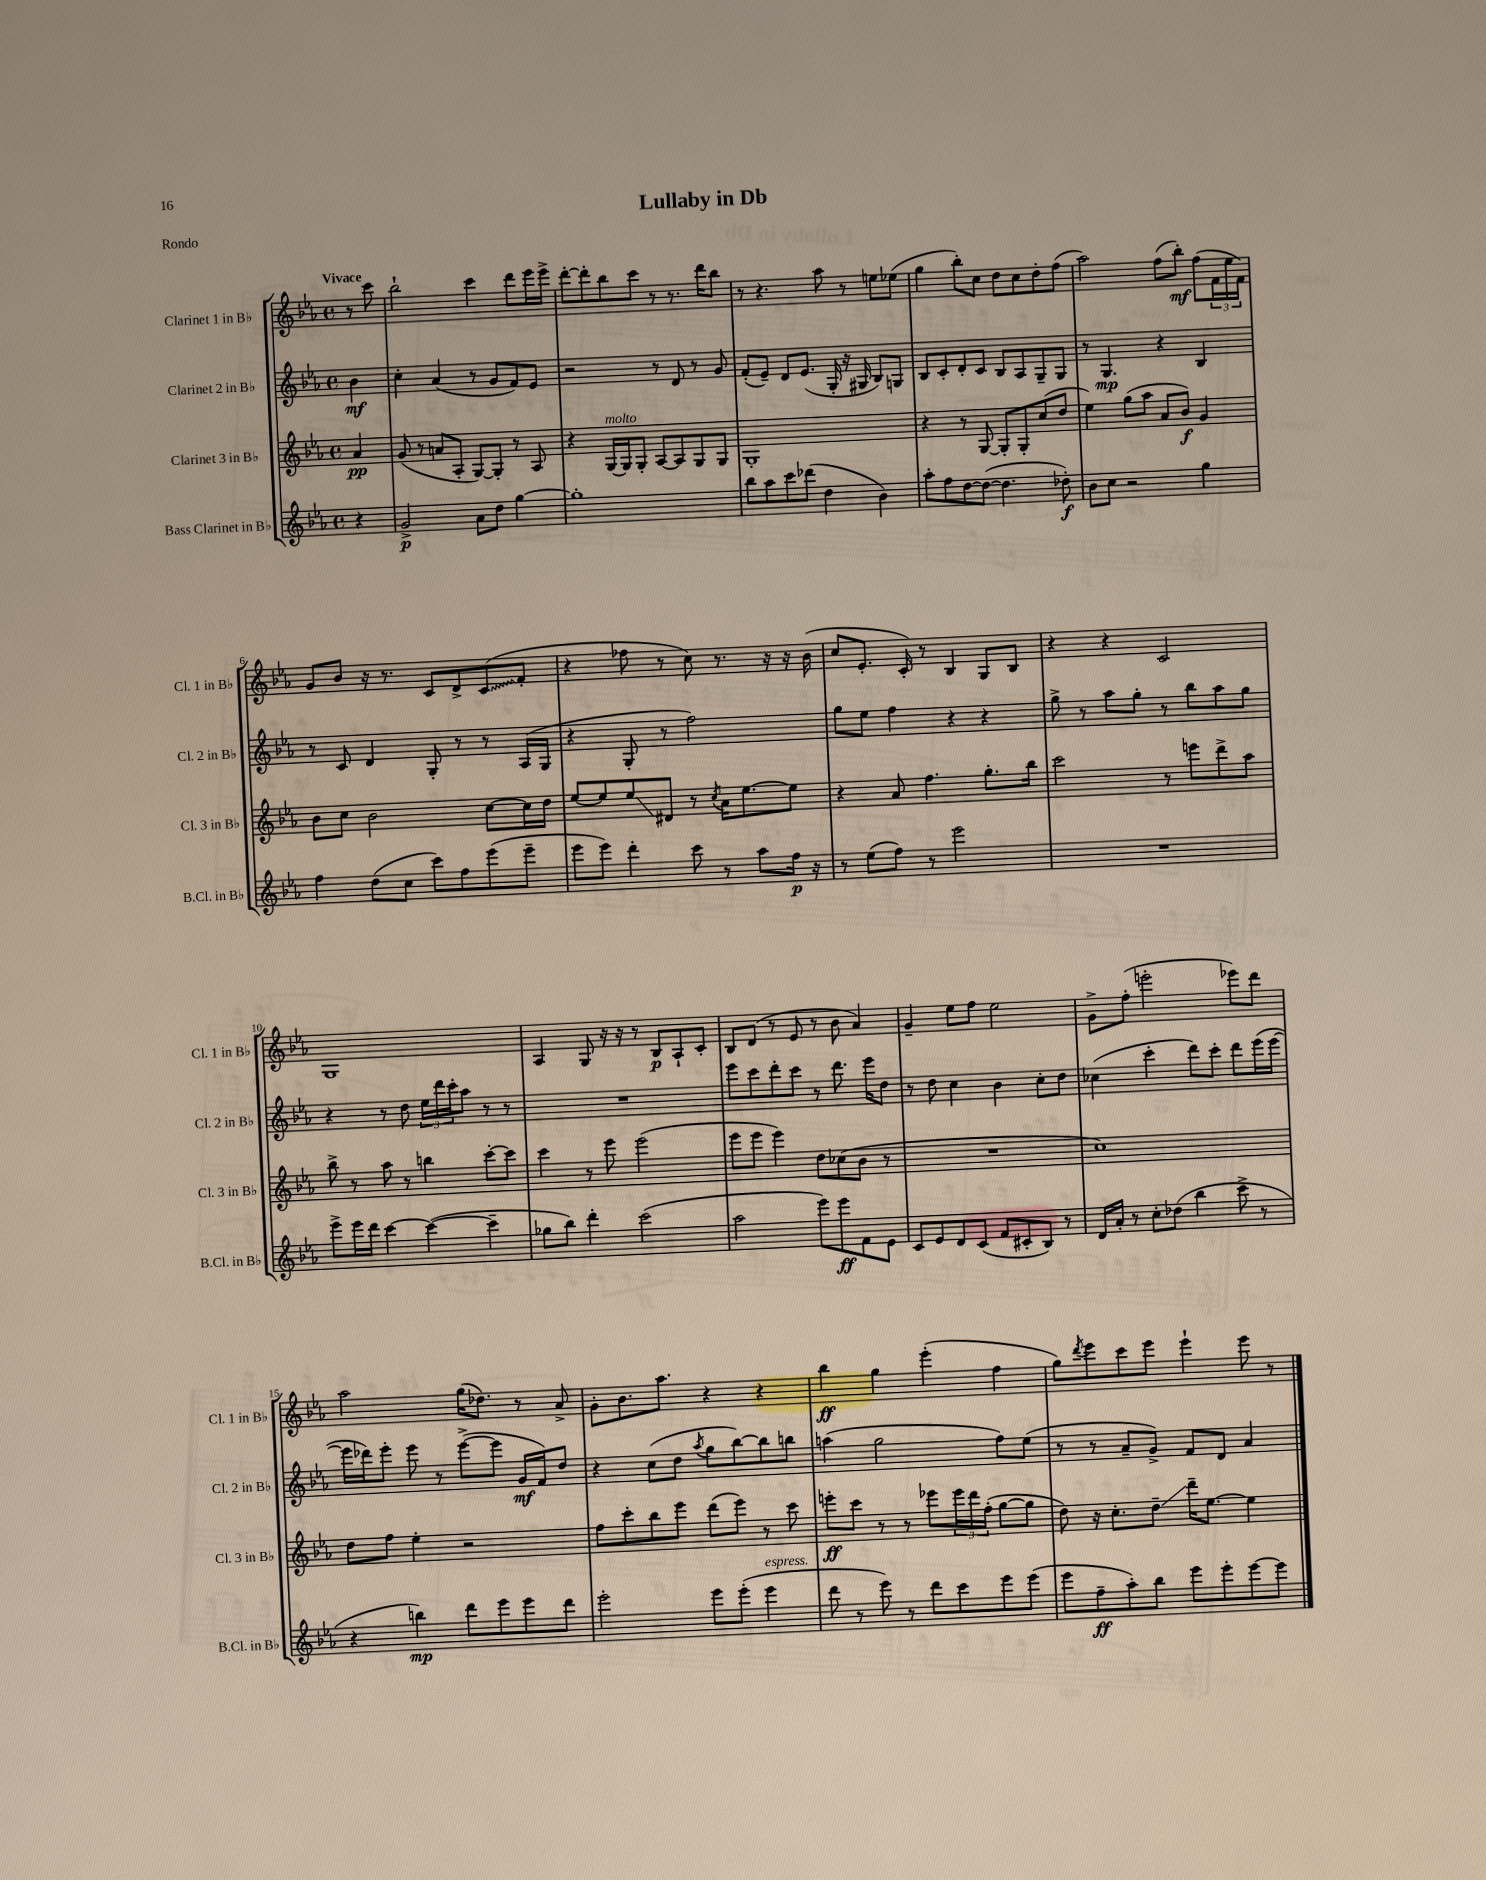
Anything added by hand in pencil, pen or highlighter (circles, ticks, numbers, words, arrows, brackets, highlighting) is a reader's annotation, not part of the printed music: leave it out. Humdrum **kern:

**kern	**kern	**kern	**kern
*staff4	*staff3	*staff2	*staff1
*clefG2	*clefG2	*clefG2	*clefG2
*k[b-e-a-]	*k[b-e-a-]	*k[b-e-a-]	*k[b-e-a-]
*M4/4	*M4/4	*M4/4	*M4/4
*met(c)	*met(c)	*met(c)	*met(c)
4r	4a-/	4b-\	8r
.	.	.	8ccc\
=	=	=	=
2g^/	(8g/	4cc'\	2bb-`\
.	8r	.	.
.	8a/L	(4a-/	.
.	8A-'/J	.	.
8a-\L	[8G/L)	8r	4ccc\
8dd\J	8G'/]J	8g/L	.
[4gg\	8r	8f/)	8ddd\L
.	8A-/	8e-/J	16eee-\L
.	.	.	16eee-^\JJ
=	=	=	=
1gg']	4r	2r	[8ddd'\L
.	.	.	8ddd'\]
.	[16G/LL	.	8bb-\
.	16G/]J	.	.
.	8G'/J	.	8ccc\J
.	[8A-/L	8r	8r
.	8A-/]	8d/	8.r
.	8G/	8r	.
.	.	.	16ddd\LK
.	8G/J	8g/	8bb-\J
=	=	=	=
8bb-\L	1G'	(8f'/L	8r
8aa-\	.	8e-~/J)	4.r
8ccc\	.	8d/L	.
(8ddd-\J	.	(8.e-/J	.
4dd\	.	.	8aa-\
.	.	16G'/	.
.	.	16r	8r
.	.	16G#/	.
4b-\)	.	8B-/L)	8ee\L
.	.	8G/J	(8ee-\J
=	=	=	=
8aa-'\L	4r	8B-/L	4gg\
8ff\	.	8c'/	.
[8dd\	8r	8d'/	8bb-'\L)
(8dd\_J	[8G/	8c/J	8cc\J
4.dd\]	8G'/]L	8B-/L	8dd\L
.	8G'/	8A-/	8cc\
.	(8cc/	8G~/	8dd'\
8dd-'\)	8dd/J	8G/J	(8ff\J
=	=	=	=
8b-\L	4ee-\)	8r	2aa-\)
8cc\J	.	4.G/	.
2r	(8gg\L	.	.
.	8aa-\J	.	.
.	8a-/L	4r	(8ff\L
.	8b-/J)	.	8bb-'\J)
4gg\	4g/	4B-/	(8ff\L
.	.	.	24f\L
.	.	.	24ee-\
.	.	.	24f\JJ)
=	=	=	=
4ff\	8b-\L	8r	8g/L
.	8cc\J	8c/	8b-/J
(8dd\L	2b-\	4d/	16r
.	.	.	8.r
8cc\J	.	.	.
8ccc\L)	.	8G'/	8c/L
8ff\	.	8r	8d^/
(8eee-\	[8cc\L	8r	(8c/
8eee-~\J	16cc\]L	(16A-/LL	8f'/J
.	16dd\JJ	16G/JJ	.
=	=	=	=
8eee-\L	[8ee-/L	4r	4r
8eee-\J)	8ee-/]	.	.
4ddd'\	8ee-/	8G'/	8ff-\
.	8d#/J	8r	8r
8ccc\	8r	2ff\)	8cc\)
.	8qcc/	.	.
8r	16a-\LK	.	8.r
.	[8.ee-\	.	.
8aa-\L	.	.	.
.	.	.	16r
16ff\Jk	8ee-\]J	.	16r
16r	.	.	(16b-\
=	=	=	=
8r	4r	8gg\L	8cc/L
(8ee-\L	.	8ee-\J	8.e-'/J
8ff\J)	8a-/	4ff\	.
.	.	.	16c'/)
8r	4.ff\	.	8r
2eee-\	.	4r	4B-/
.	8.gg'\L	4r	8G/L
.	.	.	8B-/J
.	16bb-\Jk	.	.
=	=	=	=
1r	2ccc\	8gg^\	4r
.	.	8r	.
.	.	8aa-\L	4r
.	.	8gg'\J	.
.	8r	8r	2c/
.	8eee\L	8bb-\L	.
.	8ddd^\	8aa-\	.
.	8aa-\J	8gg\J	.
=	=	=	=
8eee-^\L	8bb-^\	4r	1G
16eee-\L	8r	.	.
16ddd\JJ	.	.	.
[4ccc\	8aa-\	8r	.
.	8r	8dd\	.
(4ccc\_	4bb\	24ee-\LL	.
.	.	24ddd\	.
.	.	24ccc'\J	.
.	.	8aa-\J	.
4ccc~\]	[8ccc'\L	8r	.
.	8ccc\]J	8r	.
=	=	=	=
8gg-\L	4ccc\	1r	4A-/
8bb-\J)	.	.	.
4ddd'\	8r	.	8G/
.	8eee-\	.	16r
.	.	.	16r
(2ccc\	(2eee-\	.	8r
.	.	.	8B-/L
.	.	.	8A-`/
.	.	.	8c'/J
=	=	=	=
2aa-\	8eee-\L	8eee-\L	8B-/L
.	8eee-\J	8ccc\	(8d/J
.	4eee-\)	8ddd'\	8r
.	.	8ccc\J	8e-/
8eee-\L)	8dd\L	8r	8r
8eee-\	(8cc-\	8.ddd\	8b-\
8f\	8b-\J	.	4a-/)
.	.	16eee-\LK	.
8e-\J	8r	8dd\J	.
=	=	=	=
8c/L	1r	8r	4g~/
8e-/	.	8dd\	.
8d/	.	4cc\	8ee-\L
(8c/J	.	.	8ff\J
8f/L	.	4b-\	2ee-\
8c#'/	.	.	.
8B-/J)	.	8cc'\L	.
8r	.	8dd\J	.
=	=	=	=
16d/LL	1cc)	(4cc-\	8g^\L
16a-'/JJ	.	.	.
8r	.	.	(8ff'\J
8cc'\L	.	4ccc'\	2eee'\
(8dd-\J	.	.	.
4bb-\	.	8ddd\L)	.
.	.	8ccc'\J	.
8ccc^\	.	8ddd\L	8eee-\L)
8r	.	(16eee-\L	8ddd\J
.	.	[16eee-\JJ	.
=	=	=	=
4r	8dd\L	16eee-\]LL	2aa-\
.	.	16ddd-\J)	.
.	8ff\J	8eee-'\J	.
4bb\)	4ee-'\	8eee-\	.
.	.	8r	.
8ddd\L	2r	([8eee-^\L	(16gg\LK
.	.	.	8.dd-\J)
8eee-\	.	8eee-\]J	.
8eee-\	.	16g/LL	8r
.	.	16f/J)	.
8ddd\J	.	8dd/J	8a-^/
=	=	=	=
2eee-'\	8ff\L	4r	8g'\L
.	8ccc'\	.	8.b-\
.	8bb-\	(8cc\L	.
.	.	.	8.aa-\J
.	8eee-\J	8dd\J	.
.	.	8qaa-/	.
8eee-\L	(8ddd\L	8gg\L	4r
(8eee-'\J	8eee-\J)	[8bb-\)	.
4eee-\	8r	8bb-\]	4r
.	8ccc\	8bb\J	.
=	=	=	=
8ddd\	8eee'\L	(4aa\	4bb-\
8r	8ccc\J	.	.
8eee-\)	8r	2gg\	4gg\
8r	8r	.	.
8ddd\L	8eee-\L	.	(4eee-'\
8ccc\	24eee-\L	.	.
.	24ddd\	.	.
.	(24ff'\JJ	.	.
8eee-\	[8gg\L	8ff\L)	4ff\
(8eee-\J	8gg\]J	(8ee-\J	.
=	=	=	=
8eee-\L	8dd\)	8r	8gg\L)
.	.	.	8qddd/
8ff~\	16r	8r	8eee-\
.	8.cc'\L	.	.
8aa-'\)	.	8a-~/L	8ccc\
8bb-\J	8dd~\J	8g^/J)	8eee-\J
8eee-\L	16ddd~\LK	8f/L	4eee-`\
.	[8.ee-\J	.	.
8eee-'\	.	8d/J	.
[8eee-\	4ee-\]	4a-/	8eee-\
8eee-\]J	.	.	8r
==	==	==	==
*-	*-	*-	*-
